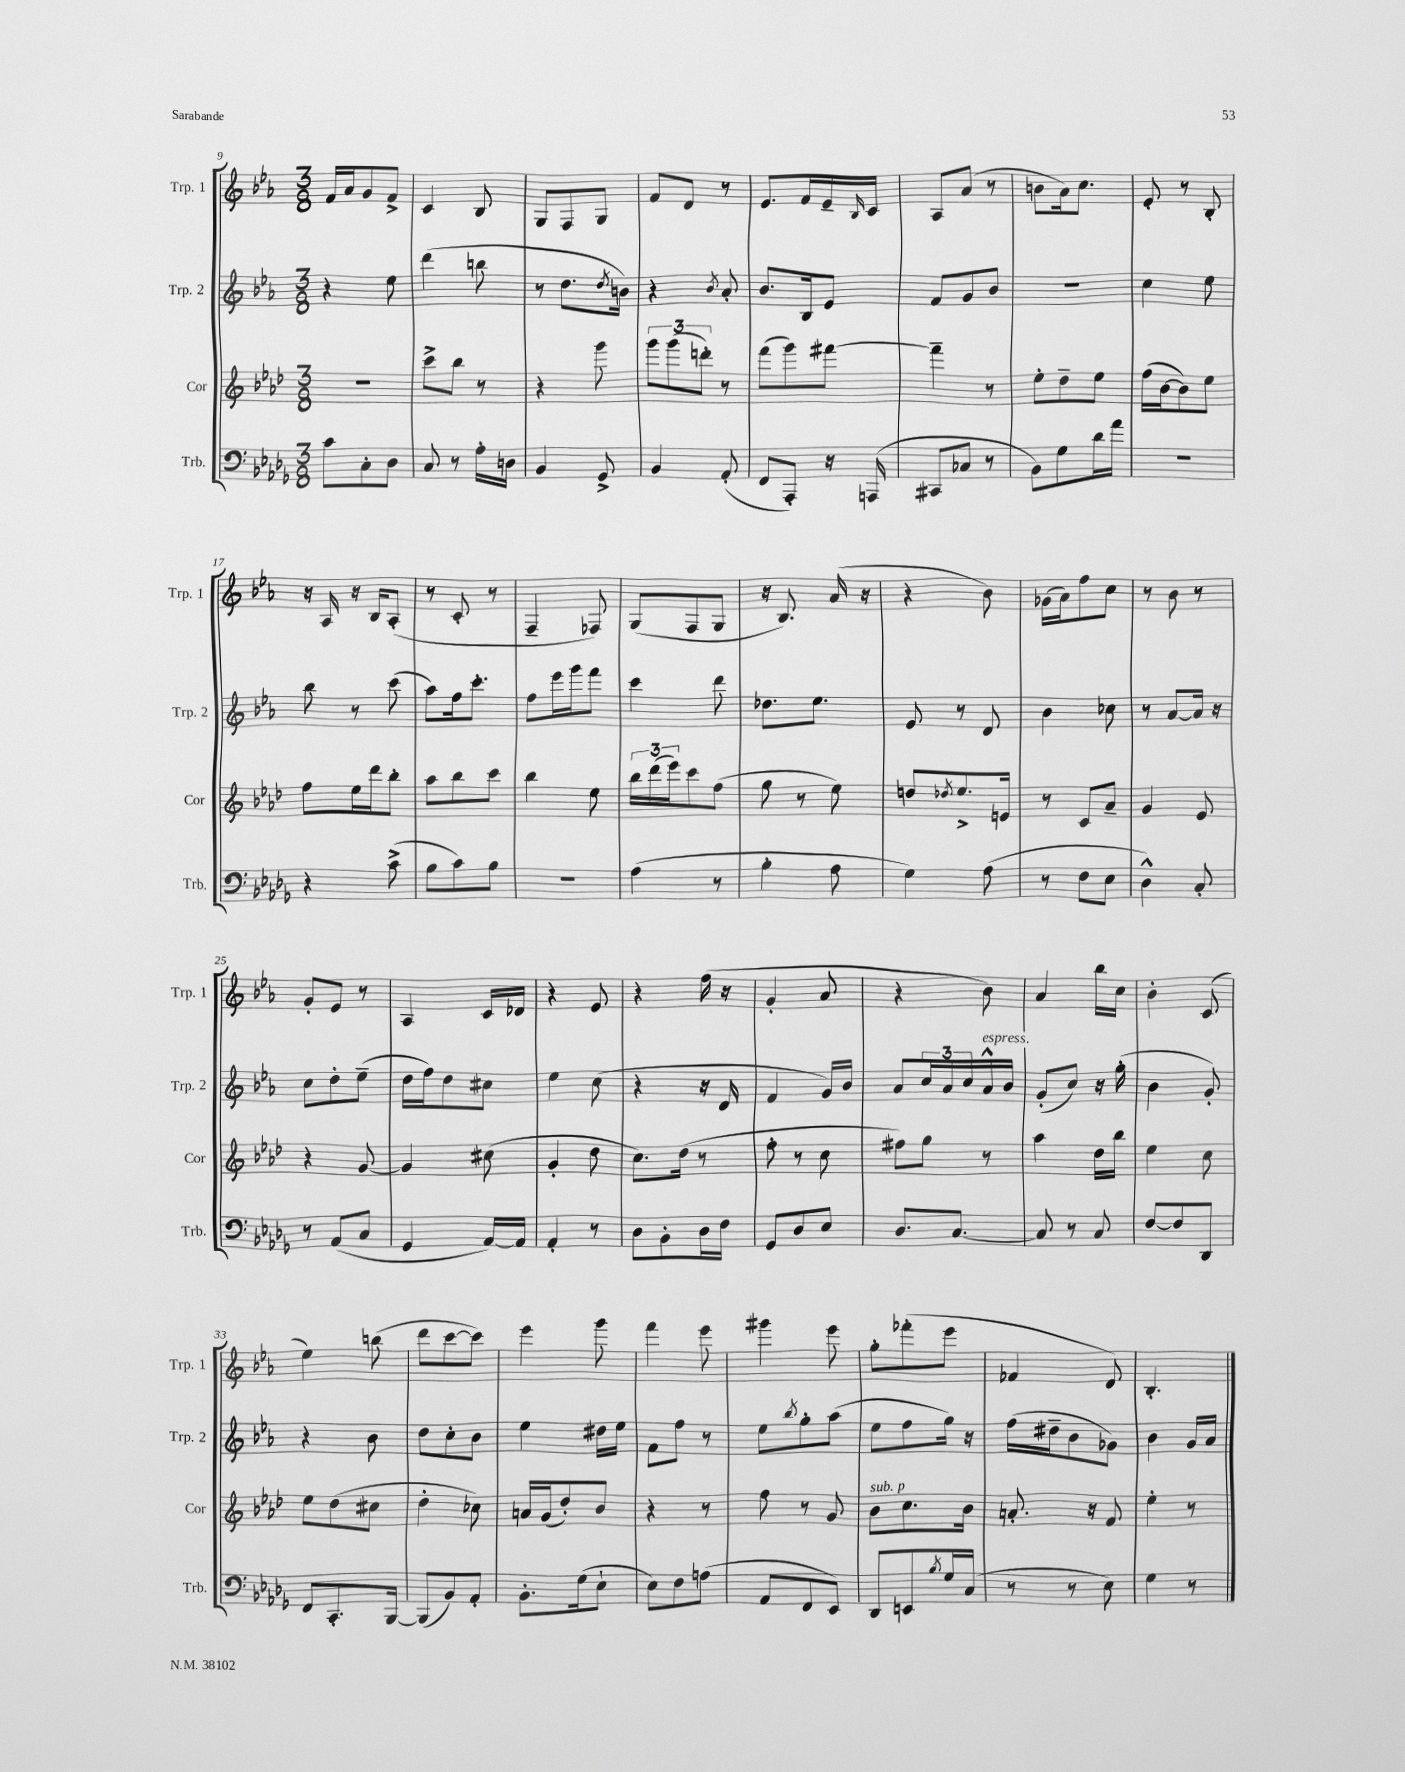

**kern	**kern	**kern	**kern
*staff4	*staff3	*staff2	*staff1
*clefF4	*clefG2	*clefG2	*clefG2
*k[b-e-a-d-g-]	*k[b-e-a-d-]	*k[b-e-a-]	*k[b-e-a-]
*M3/8	*M3/8	*M3/8	*M3/8
8c\L	4.r	4r	16f/LL
.	.	.	16a-/J
8C'\	.	.	8g/
8D-\J	.	8ee-\	8f^/J
=	=	=	=
8C/	8ccc^\L	(4ddd\	4c/
8r	8bb-\J	.	.
16A-'\LL	8r	8bb\	8B-/
16D\JJ	.	.	.
=	=	=	=
4BB-/	4r	8r	8G/L
.	.	8.dd\L	8F/
8GG-^/	8ggg\	.	8G/J
.	.	8qdd/	.
.	.	16b\Jk)	.
=	=	=	=
4BB-/	12ggg\L	4r	8f/L
.	(12ggg\	.	.
.	.	.	8d/J
.	12ddd'\J)	.	.
.	.	8qb-/	.
(8AA-'/	8r	8a-'/	8r
=	=	=	=
8FF/L	(8fff\L	8.b-/L	8.e-/L
8AAA-'/J)	8ggg\)	.	.
.	.	16B-/k	16f/L
16r	[8fff#\J	8e-/J	16e-~/
.	.	.	16qqB-/
(16AAA/	.	.	16c/JJ
=	=	=	=
8CC#/L	4fff#~\]	8f/L	8A-/L
8C-/J	.	8g/	(8a-/J
8r	8r	8b-/J	8r
=	=	=	=
8BB-\L)	8ee-'\L	4.r	8b\L
8G-\	8dd-~\	.	16a-\k)
.	.	.	8.cc\J
16d-\L	8ee-\J	.	.
16a-\JJ	.	.	.
=	=	=	=
4.r	(16ff\LL	4cc\	8e-'/
.	[16b-\J	.	.
.	8b-\])	.	8r
.	8ee-\J	8ee-\	8B-'/
=	=	=	=
4r	8ff\L	8bb-\	16r
.	.	.	16A-/
.	16ee-\L	8r	16r
.	16ddd-\J	.	16B-/LK
(8c^\	8bb-'\J	(8ccc\	(8A-'/J
=	=	=	=
8B-\L	8aa-\L	8aa-\L)	8r
8c\)	8bb-\	16ff\k	8c'/
.	.	8.ccc'\J	.
8B-\J	8ccc\J	.	8r
=	=	=	=
4.r	4bb-\	8ff\L	4F~/
.	.	16eee-\L	.
.	.	16ggg\J	.
.	8ee-\	8fff\J	8F-/)
=	=	=	=
(4A-\	24bb-\LL	4ccc\	(8G/L
.	(24ddd-\	.	.
.	24eee-\J)	.	.
.	8ccc\	.	8F/
8r	(8ff\J	8ddd\	8G/J
=	=	=	=
4B-'\	8gg\	8.dd-\L	16r
.	.	.	8.B-/)
.	8r	.	.
.	.	8.ee-\J	.
8A-\	8ee-\)	.	(16a-/
.	.	.	16r
=	=	=	=
4G-\)	8dd/L	8e-/	4r
.	8qdd-/	.	.
.	8.ee-^/	8r	.
(8A-\	.	8d/	8b-\)
.	16e/Jk	.	.
=	=	=	=
8r	8r	4b-\	(16g-\LL
.	.	.	16a-\J)
8F\L	8c/L	.	8ff\
8E-\J	8a-~/J	8cc-\	8cc\J
=	=	=	=
4D-^^\)	4g/	8r	8r
.	.	[8a-/L	8b-\
8C'/	8e-/	16a-/]Jk	8r
.	.	16r	.
=	=	=	=
8r	4r	8cc\L	8g'/L
(8AA-/L	.	8dd'\	8e-/J
8C/J	[8g/	(8ee-~\J	8r
=	=	=	=
4GG-/	4g/]	16dd\LL	4A-/
.	.	16ff\J)	.
.	.	8dd\	.
[16AA-/LL)	(8cc#\	8cc#\J	16c/LL
16AA-/]JJ	.	.	16d-/JJ
=	=	=	=
4AA-'/	4g'/	4ee-\	4r
8r	8dd-\	(8cc\	8e-/
=	=	=	=
8D-\L	8.cc\L)	4r	4r
8BB-'\	.	.	.
.	(16dd-\Jk	.	.
16D-\L	8r	16r	(16ff\
16F\JJ	.	16d/	16r
=	=	=	=
8GG-/L	8ff'\	4f/	4g'/
8D-/	8r	.	.
8E-/J	8cc\	16g/LL)	8a-/
.	.	16b-/JJ	.
=	=	=	=
8.D-/L	8ff#\L)	8a-/L	4r
.	8gg\J	24cc/L	.
.	.	24a-/	.
[8.C/J	.	.	.
.	.	24cc/	.
.	8r	16a-^^/	8b-\)
.	.	16b-/JJ	.
=	=	=	=
8C/]	4aa-\	(8g'/L	4a-/
8r	.	8cc/J)	.
8C/	16dd-\LL	16r	16bb-\LL
.	16bb-\JJ	(16gg'\	16cc\JJ
=	=	=	=
[8F/L	4ee-\	4b-\	4b-'\
8F/]	.	.	.
8DD-/J	8cc\	8g'/)	(8c/
=	=	=	=
8FF/L	8ee-\L	4r	4ee-\)
8.CC'/	(8dd-\	.	.
.	8cc#\J	8b-\	(8bb\
[16BBB-/Jk	.	.	.
=	=	=	=
(8BBB-/]L	4dd-'\	8dd\L	8ddd\L
8BB-/)	.	8cc'\	[8ccc\
8AA-'/J	8cc-\)	8b-\J	8ccc\]J)
=	=	=	=
8.BB-'\L	16a/LL	4ee-\	4eee-\
.	(16g/J	.	.
.	8dd-'/)	.	.
(16G-\k	.	.	.
8E-`\J	8b-/J	16dd#\LL	8ggg\
.	.	16ee-\JJ	.
=	=	=	=
8E-\L)	4r	8f\L	4fff\
8F\	.	8ff\J	.
(8A\J	8r	8r	8eee-\
=	=	=	=
8AA-/L	8ff\	8ee-\L	4ggg#\
.	.	8qbb-/	.
8FF/	8r	8gg'\	.
8EE-/J)	8g/	(8aa-\J	8eee-\
=	=	=	=
8DD-/L	8b-\L	8ee-\L	8gg'\L
8EE/	8.cc\	8ff\	(8fff-'\
8qB-/	.	.	.
16G-/L	.	16gg\Jk)	8eee-\J
(16C/JJ	16b-\Jk	16r	.
=	=	=	=
8r	8.a'/	(16ff\LL	4f-/
.	.	16dd#~\J	.
8r	.	8b-\	.
.	16r	.	.
8E-\)	8f/	8g-\J)	8d/)
=	=	=	=
4G-\	4ee-'\	4b-\	4.B-'/
8r	8r	16g/LL	.
.	.	16a-/JJ	.
==	==	==	==
*-	*-	*-	*-
